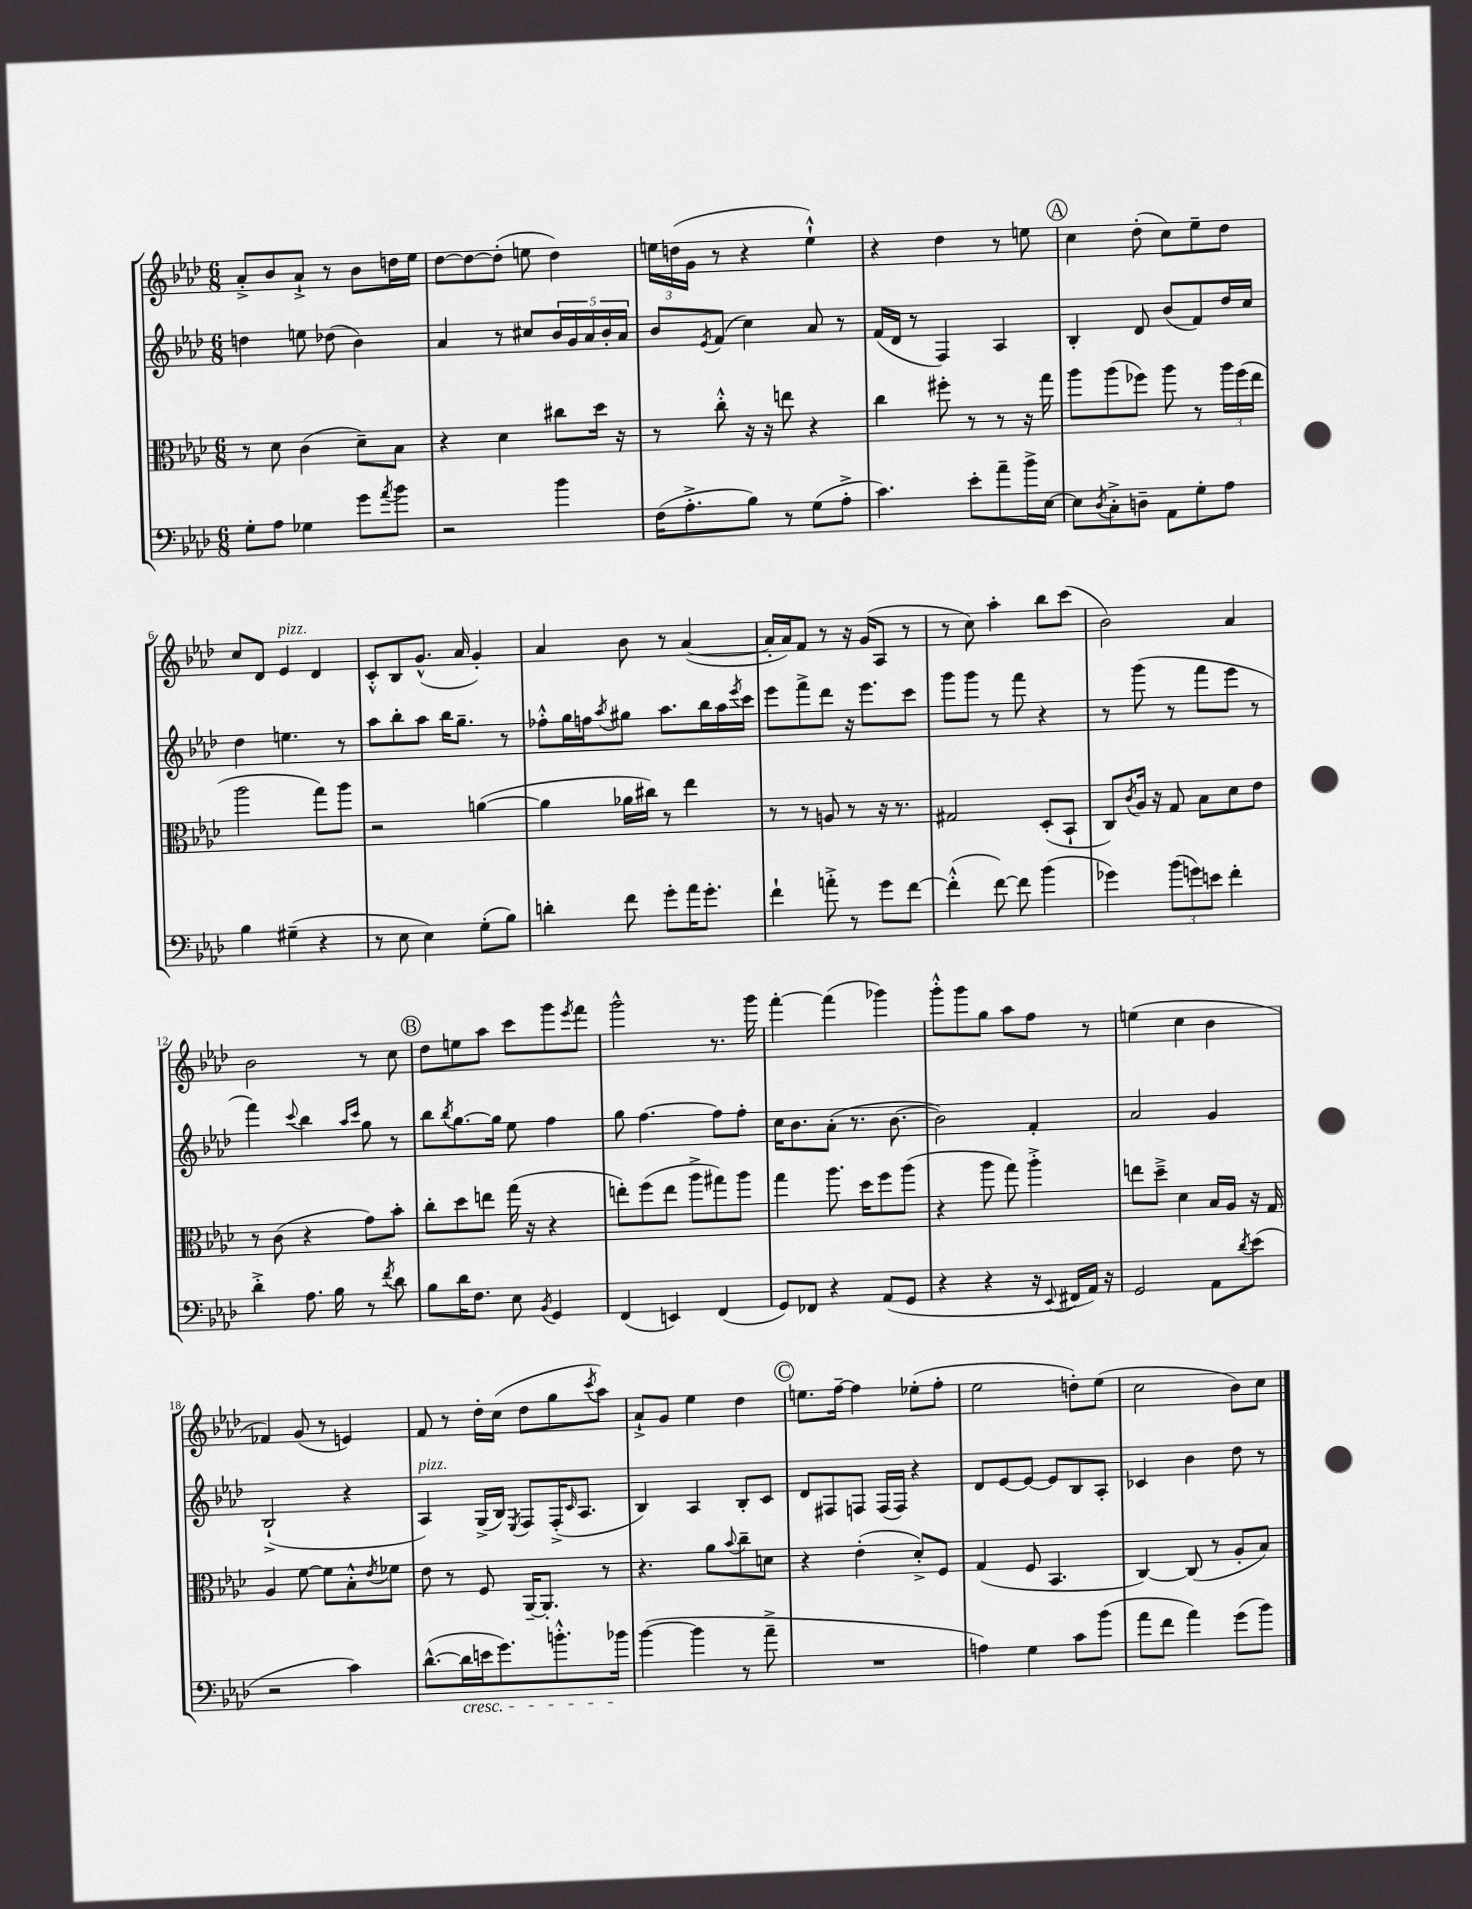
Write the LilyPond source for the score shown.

<<
\new StaffGroup <<
\new Staff = "s0" {
    \clef treble \key aes \major \numericTimeSignature \time 6/8
    aes'8-.-> bes'8 aes'8-!-> r8 bes'8 d''16 ees''16 |
    des''8~ des''8~ des''8-.( e''8 des''4) |
    \tuplet 3/2 { e''16 d''16( g'16 } r8 r4 e''4-!-^) |
    r4 des''4 r8 e''8 |
    \mark \markup { \circle "A" } c''4 des''8-.( c''8) ees''8-- des''8 |
    c''8 des'8 ees'4^\markup { \italic "pizz." } des'4 |
    c'8-.-^ bes8 g'8.-^( aes'16 g'4-.) |
    aes'4 bes'8 r8 aes'4~( |
    aes'16-. aes'16) f'8 r8 r16 g'16( aes8 r8 |
    r8 c''8) aes''4-. bes''8 c'''8( |
    bes'2) aes'4 |
    bes'2 r8 c''8 |
    \mark \markup { \circle "B" } des''8 e''8 aes''8 c'''8 g'''8 \acciaccatura { ees'''8 } f'''8 |
    g'''2-^ r8. g'''16 |
    f'''4~-. f'''4( ges'''4) |
    g'''8-.-^ g'''8 g''8 aes''8 f''8 r8 |
    e''4( c''4 bes'4 |
    fes'4) g'8( r8 e'4) |
    f'8 r8 des''16-. c''16( des''8 g''8 \acciaccatura { c'''8 } aes''8) |
    aes'8-!-> g'8 ees''4 des''4 |
    \mark \markup { \circle "C" } e''8. f''16~-- f''4 ees''8-.( f''8-. |
    ees''2 d''8-.) ees''8( |
    c''2 bes'8) c''8 \bar "|." |
}
\new Staff = "s1" {
    \clef treble \key aes \major \numericTimeSignature \time 6/8
    d''4 e''8 des''8( bes'4) |
    aes'4 r8 cis''8 \tuplet 5/4 { bes'16 g'16 aes'16 bes'16-. aes'16 } |
    bes'8 \acciaccatura { ees'8 } f'8( c''4) aes'8 r8 |
    f'16( des'16 r8 f4) aes4 |
    \mark \markup { \circle "A" } bes4-. des'8 bes'8( f'8) des''16 c''16 |
    des''4 e''4. r8 |
    aes''8 bes''8-. aes''8 bes''16 g''8.-- r8 |
    fes''8-.-^ g''16 f''16 \acciaccatura { aes''8 } gis''8 aes''8. bes''16 aes''16 \acciaccatura { ees'''8 } c'''16 |
    ees'''8 f'''8-> des'''8 r16 ees'''8. c'''8 |
    g'''8 g'''8 r8 f'''8 r4 |
    r8 g'''8( r8 f'''8 ees'''8 r8 |
    f'''4) \appoggiatura { c'''8 } bes''4 \grace { aes''16 c'''16 } g''8 r8 |
    \mark \markup { \circle "B" } bes''8 \acciaccatura { bes''8 } g''8.~ g''16 ees''8 f''4 |
    g''8 f''4.~ f''8 f''8-. |
    c''16 bes'8. aes'8-.( r8. bes'8.~ |
    bes'2) f'4-. |
    aes'2 g'4 |
    bes2-!->( r4 |
    aes4^\markup { \italic "pizz." }) g16->( bes16) \acciaccatura { ees8 } f8 f16-.->( \grace { c'16 } aes8. |
    bes4) aes4 bes8-. c'8 |
    \mark \markup { \circle "C" } des'8 fis8 f8 f16( f16) r4 |
    des'8 ees'8~ ees'8~ ees'8 bes8 aes8-. |
    ces'4 bes'4 des''8 r8 \bar "|." |
}
\new Staff = "s2" {
    \clef alto \key aes \major \numericTimeSignature \time 6/8
    r8 des'8 c'4( des'8--) bes8 |
    r4 des'4 cis''8 des''16 r16 |
    r8 c''8-.-^ r16 r16 e''8 r4 |
    c''4 fis''8-. r8 r8 r16 g''16 |
    \mark \markup { \circle "A" } aes''8 aes''8( fes''8) aes''8 r8 \tuplet 3/2 { aes''16 fes''16( ees''16 } |
    aes''2 g''8) aes''8 |
    r2 a'4~( |
    a'4 aes'16 cis''16) r8 ees''4 |
    r8 r8 a8 r8 r16 r8. |
    gis2 des8-.( bes,8-! |
    c8) \acciaccatura { c'8 } aes16 r16 g8 bes8 des'8 ees'8 |
    r8 c'8( r4 g'8) bes'8-. |
    \mark \markup { \circle "B" } c''8-. des''8 e''8 g''16( r16 r4 |
    e''8-.) f''8( e''8 aes''8-> gis''8) aes''8 |
    g''4 aes''8. des''16 f''8 aes''8( |
    r4 aes''8 g''8) aes''4-.-> |
    e''8 des''8---> des'4 bes16 aes16 r16 g16 |
    aes4 f'8~ f'8 bes8-.-^ \acciaccatura { ees'8 } fes'8 |
    ees'8 r8 f8 aes,16~-- aes,8.-. r8 |
    r4. aes'8 \appoggiatura { bes'8 } c''8-- d'8 |
    \mark \markup { \circle "C" } r4 ees'4-.( des'8-.->) f8 |
    g4( f8 bes,4. |
    c4~) c8( r8 aes8-. bes8) \bar "|." |
}
\new Staff = "s3" {
    \clef bass \key aes \major \numericTimeSignature \time 6/8
    g8-. aes8 ges4 g'8 \acciaccatura { aes'8 } bes'8 |
    r2 bes'4 |
    f16( aes8.-.-> bes8) r8 g8( aes8-.-> |
    c'4.) ees'8-. aes'8-- bes'16-> ees16~ |
    \mark \markup { \circle "A" } ees8 \acciaccatura { des8 } c8-.-> d8-- aes,8 g8-. aes8 |
    bes4 gis4--( r4 |
    r8 ees8 ees4) g8-.( bes8) |
    d'4-. f'8 g'8-. aes'16 g'8.-. |
    f'4-! a'8-.-> r8 g'8 f'8~ |
    f'4-.-^( f'8~) f'8 bes'4( |
    ges'4) \tuplet 3/2 { bes'8( g'8) e'8 } f'4-. |
    des'4-.-> aes8. bes16 r8 \acciaccatura { f'8 } des'8 |
    \mark \markup { \circle "B" } bes8 des'16 f8. ees8 \acciaccatura { bes,8 } g,4 |
    f,4( e,4) f,4( |
    g,8) fes,8 r4 aes,8( g,8 |
    r4 r4 r16 \appoggiatura { ees,8 } fis,16 aes,16) r16 |
    g,2 aes,8 \acciaccatura { des'8 } ees'8( |
    r2 c'4) |
    des'8.~-^( des'16\cresc e'16 g'8.) b'8.-.-^ bes'16\! |
    bes'4~( bes'4 r8 aes'8---> |
    \mark \markup { \circle "C" } R2. |
    a4) g4 c'8 bes'8( |
    aes'8 f'8 aes'4) g'8( bes'8) \bar "|." |
}
>>
>>
